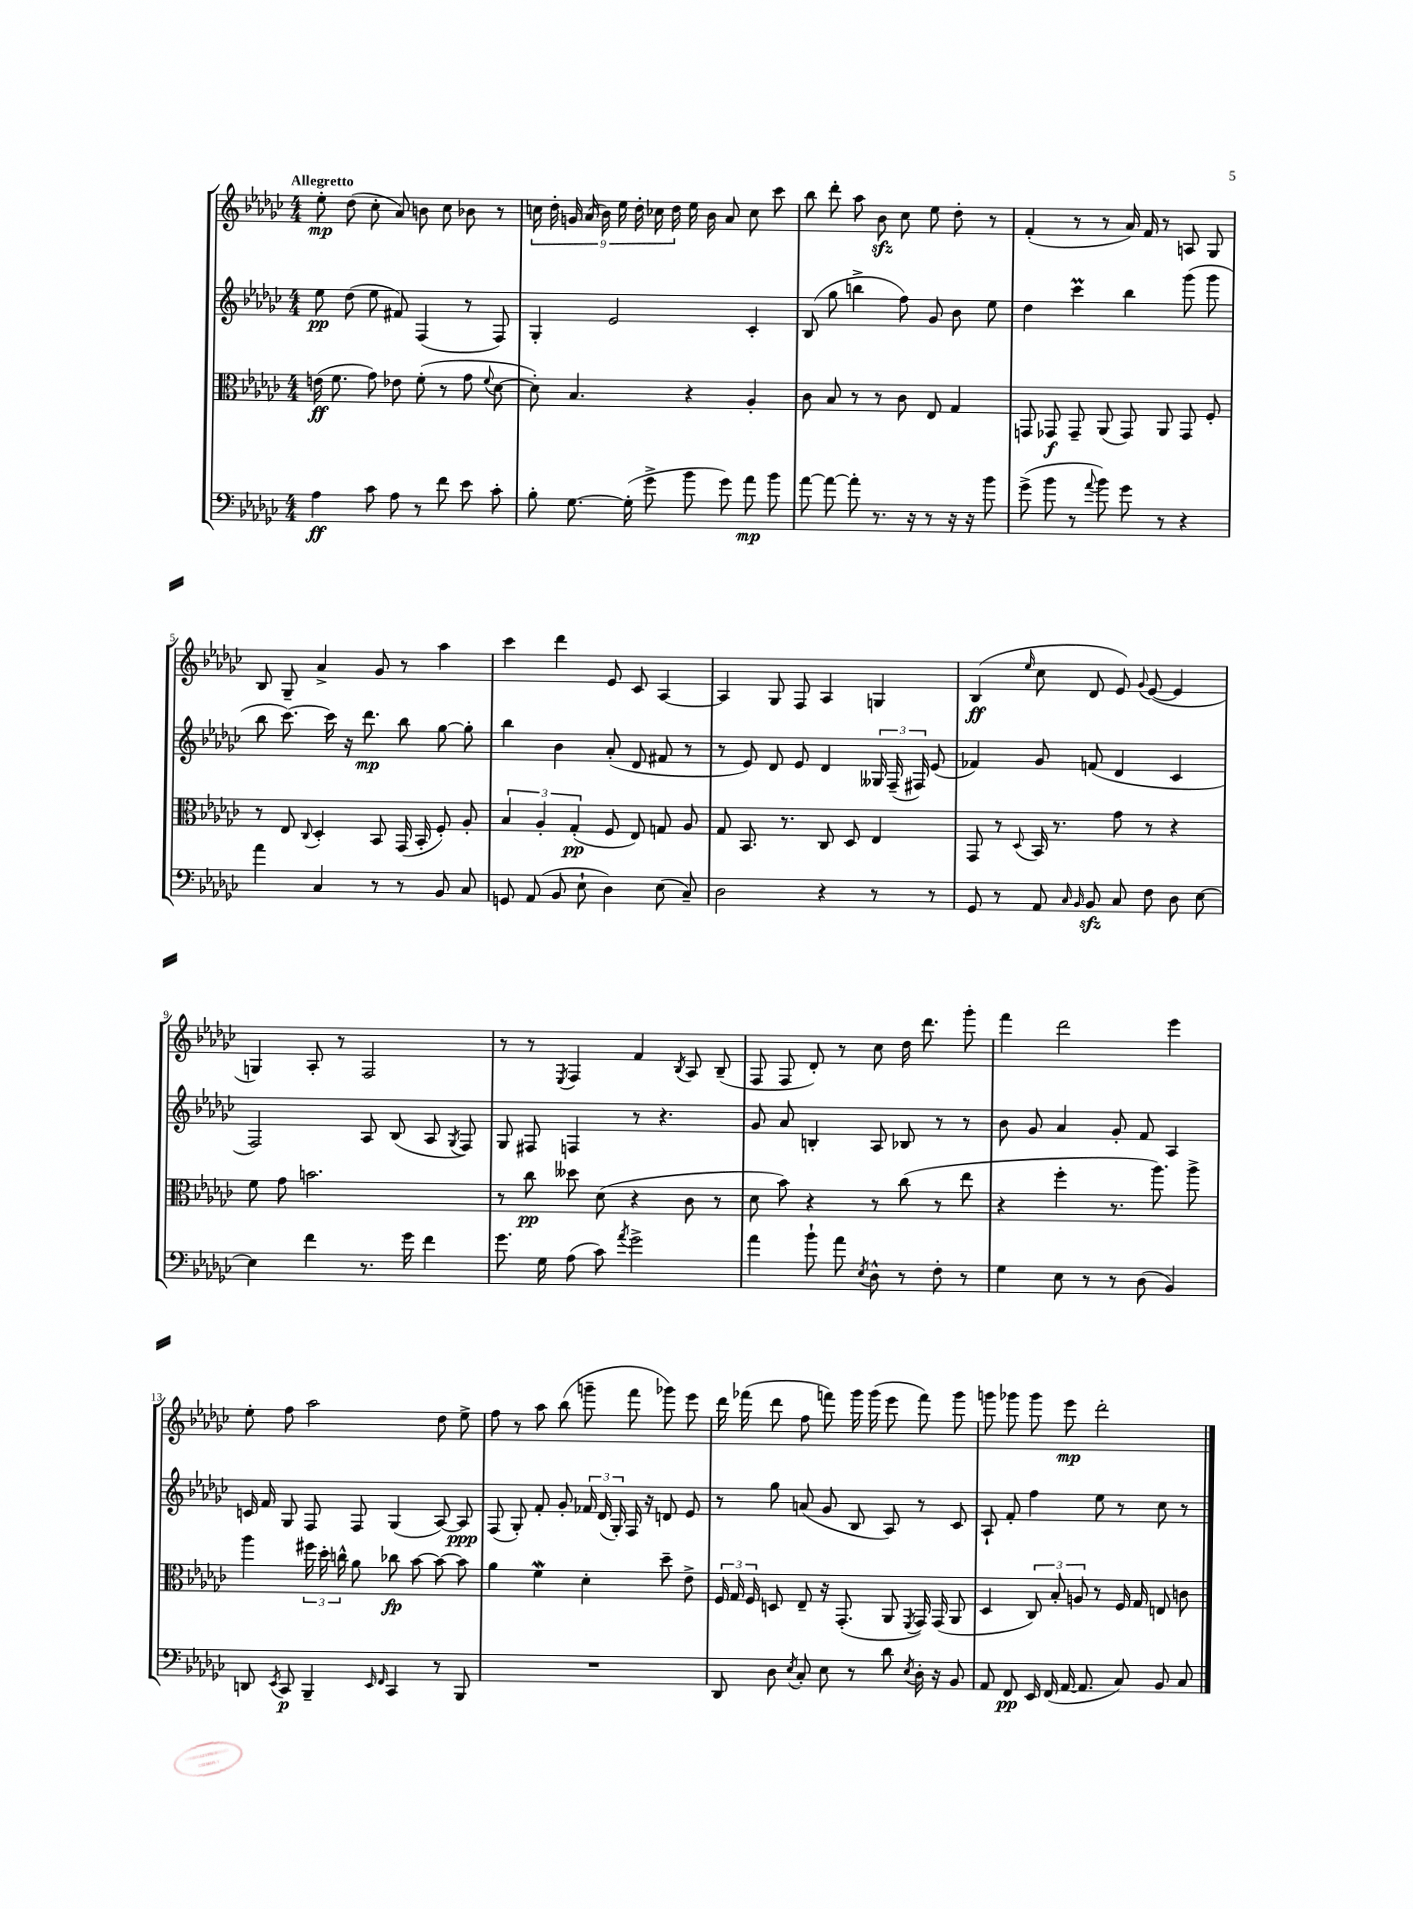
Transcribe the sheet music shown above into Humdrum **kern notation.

**kern	**kern	**kern	**kern
*staff4	*staff3	*staff2	*staff1
*clefF4	*clefC3	*clefG2	*clefG2
*k[b-e-a-d-g-c-]	*k[b-e-a-d-g-c-]	*k[b-e-a-d-g-c-]	*k[b-e-a-d-g-c-]
*M4/4	*M4/4	*M4/4	*M4/4
4A-	(16e	8ee-	8ee-'
.	8.f	.	.
.	.	(8dd-	(8dd-
8c-	8g-)	8ee-	8cc-'
8A-	8e-	8f#)	8a-)
8r	(8f'	(4F	8b
8f	8r	.	8cc-
8e-	8g-	8r	8b-
.	8qqf	.	.
8c-'	[8d-	8F)	8r
=	=	=	=
8B-'	8d-'])	4G-'	18cc
.	.	.	18dd-'
.	.	.	18g
[8.G-	4.B-	.	.
.	.	.	(18a-
.	.	.	18b-)
.	.	2e-	.
.	.	.	18ee-
(16G-']	.	.	.
.	.	.	18dd-'
8g-^	.	.	.
.	.	.	18cc-
.	.	.	18dd-
8b-	4r	.	16ee-
.	.	.	16b-
8g-)	.	.	8a-
8a-	4A-'	4c-'	8cc-
8b-	.	.	8ccc-
=	=	=	=
[8a-	8c-	(8B-	8bb-
8a-_	8B-	8gg-	8ddd-'
8a-']	8r	4bb^	8aa-
8.r	8r	.	8b-
.	8c-	8ff)	8cc-
16r	.	.	.
8r	8E-	8g-	8ee-
16r	4G-	8b-	8dd-'
16r	.	.	.
8b-	.	8ee-	8r
=	=	=	=
(8g-^	8GG	4dd-	(4f'
8b-	8GG-	.	.
8r	8GG-~	4ccc-	8r
8qqa-	.	.	.
8b-)	(8AA-	.	8r
8g-	8GG-)	4bb-	16a-)
.	.	.	16f
8r	8AA-	.	8r
4r	8GG-	(8ggg-	8A
.	8F'	8ggg-	8G-
=	=	=	=
4a-	8r	8bb-	8B-
.	8E-	[8.ccc-)	8G-~
.	8qqC-	.	.
4C-	4D-'	.	4a-^
.	.	16ccc-]	.
.	.	16r	.
.	.	8.ddd-	.
8r	8BB-	.	8g-
8r	(16GG-	8bb-	8r
.	16BB-'	.	.
8BB-	8F')	[8gg-	4aa-
8C-	8A-'	8gg-']	.
=	=	=	=
8GG	6B-	4bb-	4ccc-
(8AA-	.	.	.
.	6A-'	.	.
8BB-	.	4b-	4ddd-
.	(6G-'	.	.
8E-`	.	.	.
4D-)	8F	(8a-'	8e-
.	8E-)	8d-	8c-
(8E-	8G	8f#	[4A-
8C-~)	8A-	8r	.
=	=	=	=
2D-	8G-	8r	4A-]
.	8.BB-	8e-)	.
.	.	8d-	8G-
.	8.r	.	.
.	.	8e-	8F
4r	8C-	4d-	4A-
.	8D-	.	.
8r	4E-	24G--	4G
.	.	(24F~	.
.	.	24F#)	.
8r	.	(8e-	.
=	=	=	=
8GG-	8GG-	4f-)	(4B-
8r	8r	.	.
.	8qqD-	.	16qqee-
8AA-	16BB-	8g-	8cc-
.	8.r	.	.
16qqC-	.	.	.
16qqBB-	.	.	.
8BB-	.	(8f	8d-
8C-	8g-	4d-	8e-)
.	.	.	8qqg-
8F	8r	.	([8e-
8D-	4r	4c-	4e-]
[8E-	.	.	.
=	=	=	=
4E-]	8f	2F)	4G)
.	8g-	.	.
4f	2.b	.	8A-'
.	.	.	8r
8.r	.	8A-	2F
.	.	(8B-	.
16g-	.	.	.
4f	.	8A-	.
.	.	8qG-	.
.	.	8F)	.
=	=	=	=
8.g-	8r	8G-	8r
.	8cc-	8F#	8r
16G-	.	.	.
.	.	.	8qE-
(8A-	8dd--	4F	4F
8c-)	(8d-	.	.
8qa-	.	.	.
2g-^	4r	8r	4f
.	.	4.r	.
.	.	.	8qB-
.	8c-	.	8A-
.	8r	.	(8B-~
=	=	=	=
4a-	8d-	8g-	8F
.	8b-)	8a-	8F
8b-`	4r	4B'	8d-')
8a-	.	.	8r
8qE-	.	.	.
8D-^^	8r	8A-	8cc-
8r	(8cc-	8B-	16dd-
.	.	.	8.ddd-
8F'	8r	8r	.
8r	8ee-	8r	8ggg-'
=	=	=	=
4G-	4r	8b-	4fff
.	.	8g-	.
8E-	4ff'	4a-	2ddd-
8r	.	.	.
8r	8.r	8g-'	.
(8D-	.	8f	.
.	8.aa-)	.	.
4BB-)	.	4A-	4eee-
.	8aa-^	.	.
=	=	=	=
8DD	4aa-	16c	8ee-'
.	.	16f	.
8qEE-	.	.	.
8CC-	.	8G-	8ff
4BBB-~	24ff#	8F	2aa-
.	24dd-'	.	.
.	24cc^^	.	.
.	8a-	8F	.
16qqEE-	.	.	.
16qqFF	.	.	.
4CC-	8cc-	(4G-	.
.	[8b-	.	.
8r	8b-_	[8A-)	8dd-
8BBB-	8b-]	8A-]	8ee-^
=	=	=	=
1r	4a-	(8F	8ff
.	.	8G-')	8r
.	4f	8f'	8aa-
.	.	8g-'	(8bb-
.	4d-'	24f-	8ggg~
.	.	(24d-	.
.	.	24G-')	.
.	.	16F	8fff
.	.	16r	.
.	8dd-~	8d	8ggg-)
.	8e-^	8e-	8eee-
=	=	=	=
8DD-	24F	8r	16ddd-
.	24G-	.	.
.	.	.	(16fff-
.	24F	.	.
8D-	8D	8gg-	8ddd-
8qE-	.	.	.
8C-'	8E-~	(8a	8ff
8E-	16r	8g-	8fff)
.	(8.GG-'	.	.
8r	.	8B-	16ggg-
.	.	.	(16ggg-
8d-	8AA-	8A-)	8eee-
8qE-	8qFF	.	.
16D-'	16GG-)	8r	8fff)
16r	(16GG-	.	.
8BB-	8AA-	8c-	8ggg-
=	=	=	=
8AA-	4D-	8A-`	8ggg
8FF	.	8f'	8ggg-
16EE-	12C-)	4ff	8ggg-
(16FF	.	.	.
.	12B-'	.	.
[16AA-	.	.	8eee-
.	12A	.	.
8.AA-]	.	.	.
.	8r	8ee-	2ddd-'
8C-)	16F	8r	.
.	16G-	.	.
8BB-	8E	8cc-	.
8C-	8c	8r	.
==	==	==	==
*-	*-	*-	*-
